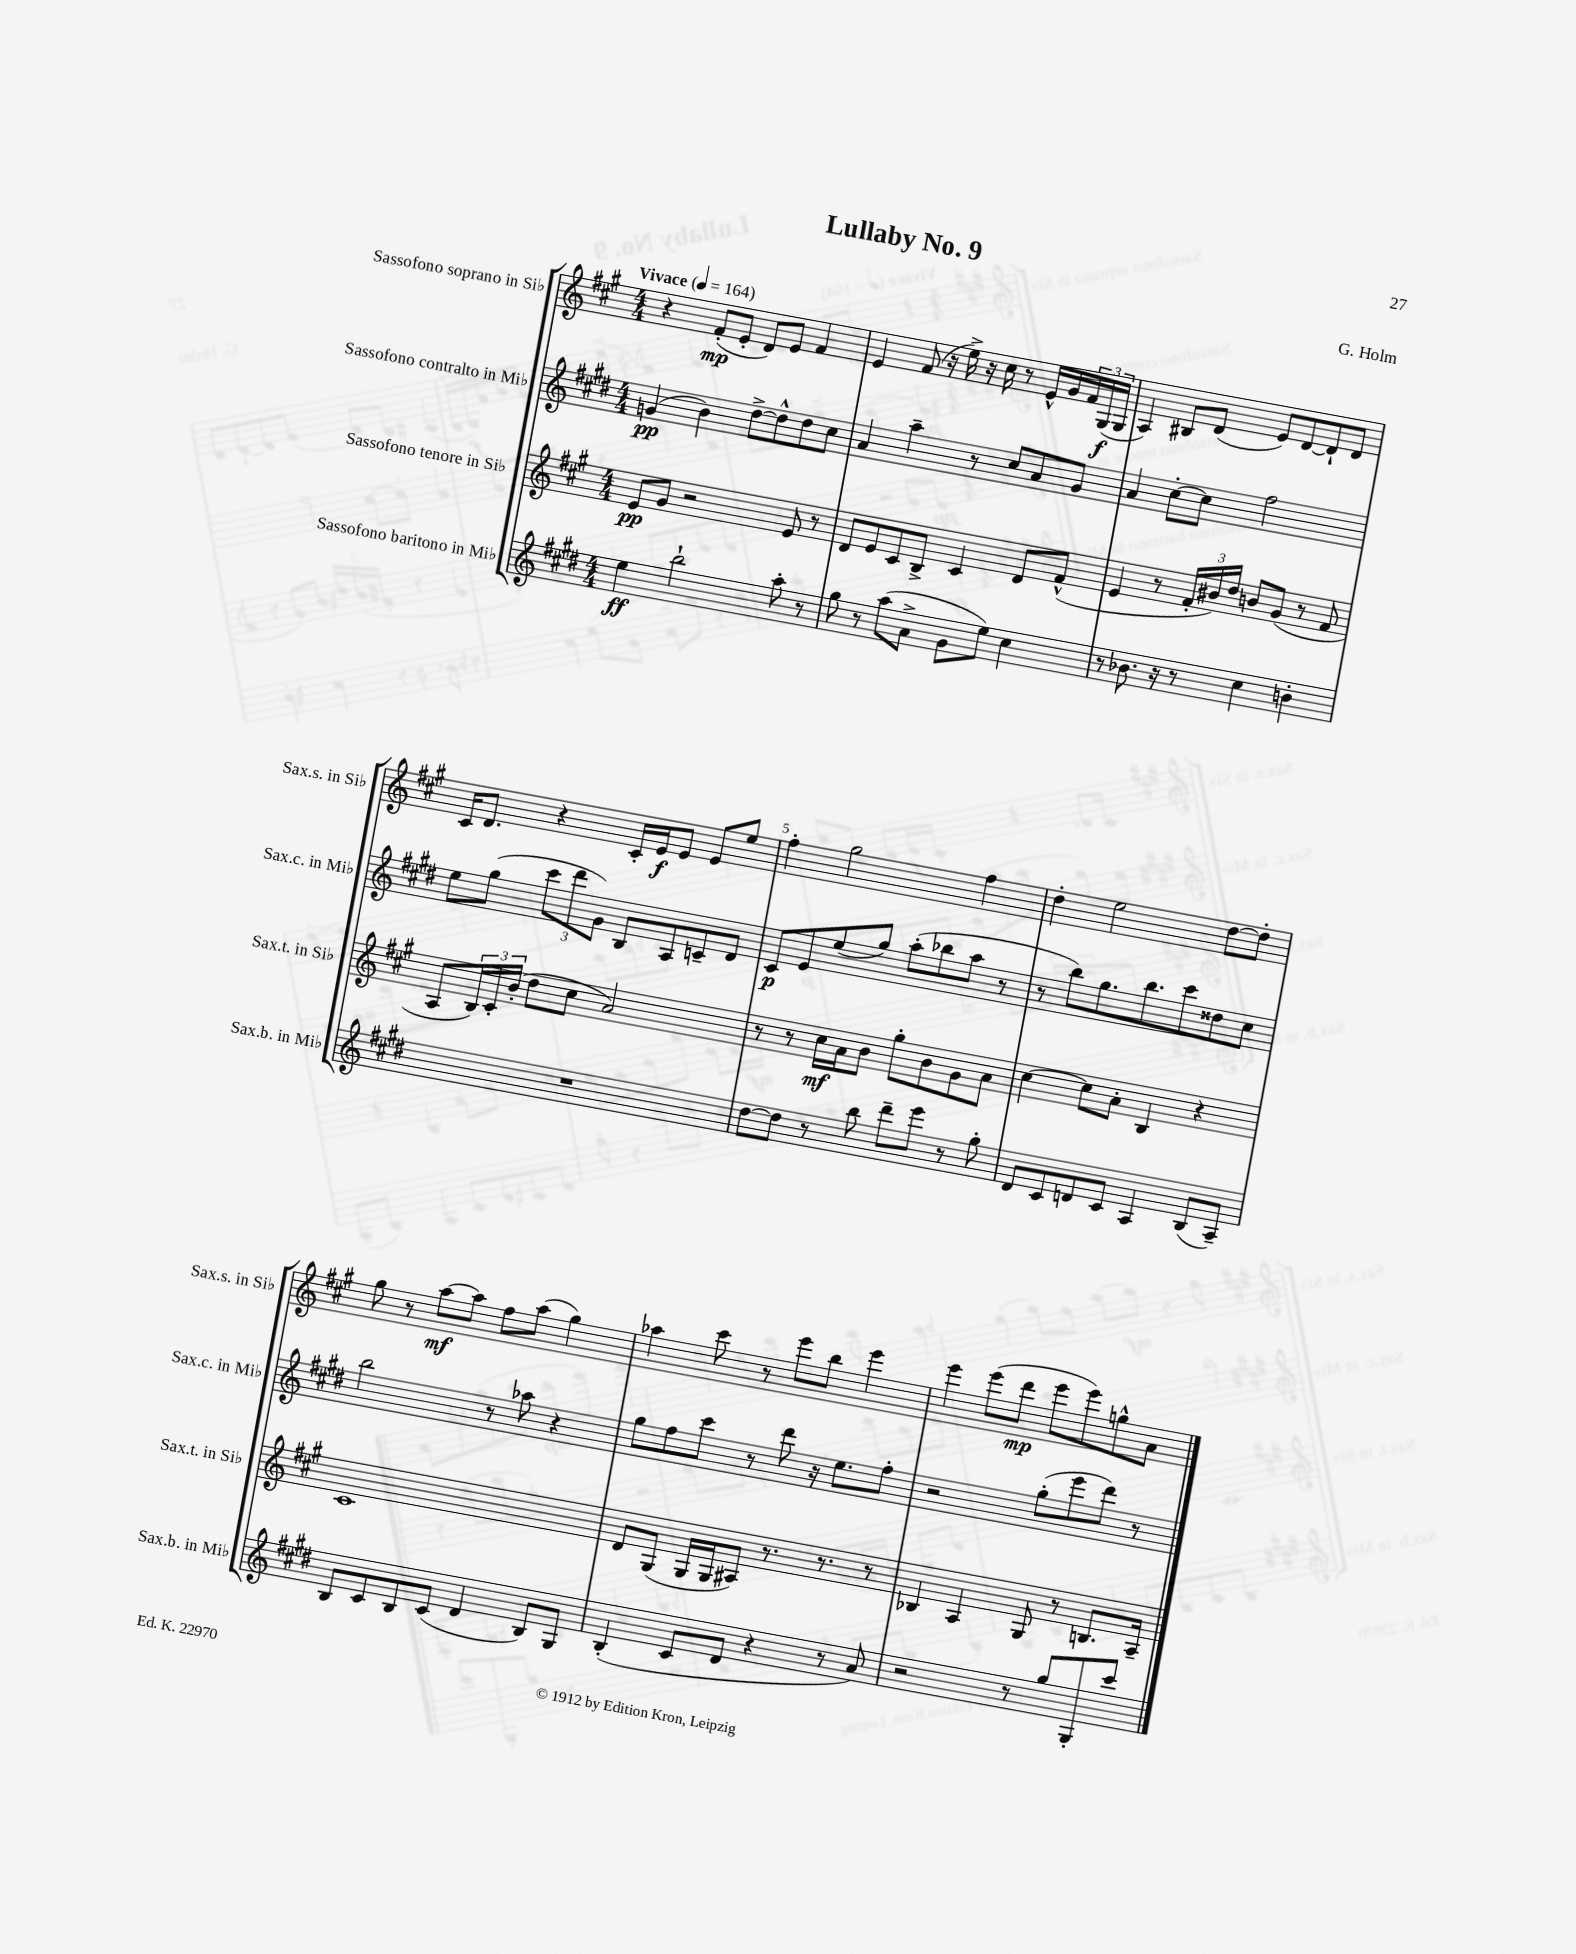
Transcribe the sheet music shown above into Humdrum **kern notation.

**kern	**dynam	**kern	**dynam	**kern	**dynam	**kern	**dynam
*part4	*part4	*part3	*part3	*part2	*part2	*part1	*part1
*staff4	*staff4	*staff3	*staff3	*staff2	*staff2	*staff1	*staff1
*I"Sassofono baritono in Mi♭	*	*I"Sassofono tenore in Si♭	*	*I"Sassofono contralto in Mi♭	*	*I"Sassofono soprano in Si♭	*
*I'Sax.b. in Mi♭	*	*I'Sax.t. in Si♭	*	*I'Sax.c. in Mi♭	*	*I'Sax.s. in Si♭	*
*clefG2	*	*clefG2	*	*clefG2	*	*clefG2	*
*k[f#c#g#d#]	*	*k[f#c#g#]	*	*k[f#c#g#d#]	*	*k[f#c#g#]	*
*M4/4	*	*M4/4	*	*M4/4	*	*M4/4	*
*MM164	*	*MM164	*	*MM164	*	*MM164	*
=1	=1	=1	=1	=1	=1	=1	=1
!	!	!	!	!	!	!LO:TX:a:B:t=Vivace	!
4ee\	ff	8e/L	pp	(4gn/	pp	4r	.
.	.	8g#/J	.	.	.	.	.
2bb`\	.	2r	.	4b\)	.	(8f#'/L	mp
.	.	.	.	.	.	8e'/J	.
.	.	.	.	[8dd#^\L	.	8d/L)	.
.	.	.	.	8dd#^^\]	.	8e/J	.
8aa'\	.	8e/	.	8dd#\	.	4f#/	.
8r	.	8r	.	8cc#\J	.	.	.
=2	=2	=2	=2	=2	=2	=2	=2
8gg#\	.	8d/L	.	4a/	.	4e/	.
8r	.	8e/	.	.	.	.	.
(8aa\L	.	8c#/	.	4aa~\	.	(8f#/	.
8a^\J	.	8B^/J	.	.	.	16r	.
.	.	.	.	.	.	16ee^\)	.
8g#\L	.	4c#/	.	8r	.	16r	.
.	.	.	.	.	.	16cc#\	.
8ee\J)	.	.	.	8cc#/L	.	8r	.
4cc#\	.	8d/L	.	8a/	.	16e^^/LL	.
.	.	.	.	.	.	16g#/	.
.	.	(8f#^^/J	.	8g#/J	.	24f#/	.
.	.	.	.	.	.	(24G#/	f
.	.	.	.	.	.	24G#/JJ	.
=3	=3	=3	=3	=3	=3	=3	=3
8r	.	4e/	.	4a/	.	4A/)	.
8.b-X\	.	.	.	.	.	.	.
.	.	8r	.	[8cc#'\L	.	8B#X/L	.
16r	.	.	.	.	.	.	.
8r	.	24f#'/LL	.	8cc#\J]	.	(8d/J	.
.	.	24b#X/)	.	.	.	.	.
.	.	24dd/JJ	.	.	.	.	.
4cc#\	.	8bn/L	.	2ff#\	.	8e/L)	.
.	.	(8g#/J	.	.	.	[8d/	.
4bn'\	.	8r	.	.	.	8d`/]	.
.	.	8f#/	.	.	.	8d/J	.
!!LO:LB:g=z
=4	=4	=4	=4	=4	=4	=4	=4
1r	.	8A/L	.	8ee\L	.	16c#/KL	.
.	.	.	.	.	.	8.d/J	.
.	.	24B/L)	.	(8gg#\J	.	.	.
.	.	24c#'/	.	.	.	.	.
.	.	(24b'/JJ	.	.	.	.	.
.	.	8dd\L	.	12ccc#\L	.	4r	.
.	.	.	.	12ddd#\	.	.	.
.	.	8cc#\J	.	.	.	.	.
.	.	.	.	12g#\J)	.	.	.
.	.	2a/)	.	8B/L	.	16c#'/LL	.
.	.	.	.	.	.	16e/J	f
.	.	.	.	8A/	.	8e/J	.
.	.	.	.	8cn~/	.	8e/L	.
.	.	.	.	8d#/J	.	8ee/J	.
=5	=5	=5	=5	=5	=5	=5	=5
[8dd#\L	.	8r	.	8c#/L	p	4ff#'\	.
8dd#\J]	.	8r	.	8e/	.	.	.
8r	.	16cc#\LL	mf	(8ee/	.	2gg#\	.
.	.	16a\J	.	.	.	.	.
8bb\	.	8b\J	.	8gg#/J)	.	.	.
8ddd#~\L	.	8gg#'\L	.	(8aa'\L	.	.	.
8eee\J	.	8b\	.	8bb-X\	.	.	.
8r	.	8g#\	.	8aa\J	.	4ff#\	.
8gg#'\	.	8a\J	.	8r	.	.	.
=6	=6	=6	=6	=6	=6	=6	=6
8d#/L	.	[4cc#\	.	8r	.	4dd'\	.
8c#/	.	.	.	8bb\L)	.	.	.
8dn/	.	8cc#\L]	.	8.gg#\	.	2ee\	.
8c#/J	.	8a'\J	.	.	.	.	.
.	.	.	.	8.bb\	.	.	.
4A/	.	4B/	.	.	.	.	.
.	.	.	.	8ccc#\	.	.	.
(8B/L	.	4r	.	8dd##X\	.	[8dd\L	.
8A~/J)	.	.	.	8cc#\J	.	8dd'\J]	.
!!LO:LB:g=z
=7	=7	=7	=7	=7	=7	=7	=7
8B/L	.	1c#	.	2bb\	.	8gg#\	.
8c#/	.	.	.	.	.	8r	.
8B/	.	.	.	.	.	[8aa\L	mf
(8c#/J	.	.	.	.	.	8aa\J]	.
4d#/	.	.	.	8r	.	8ff#\L	.
.	.	.	.	8aa-X\	.	(8aa\J	.
8B/L)	.	.	.	4r	.	4gg#\)	.
8G#/J	.	.	.	.	.	.	.
=8	=8	=8	=8	=8	=8	=8	=8
(4B'/	.	8d/L	.	8gg#\L	.	4aa-X\	.
.	.	(8G#/J	.	8ff#\	.	.	.
8c#/L	.	16G#/LL	.	8ccc#\J	.	8ccc#\	.
.	.	16G#/J	.	.	.	.	.
8d#/J	.	8A#X/J)	.	8r	.	8r	.
4r	.	8.r	.	8ddd#\	.	8eee\L	.
.	.	.	.	16r	.	8bb\J	.
.	.	8.r	.	8.ee\L	.	.	.
8r	.	.	.	.	.	4eee\	.
8a/)	.	8r	.	8ff#'\J	.	.	.
=9	=9	=9	=9	=9	=9	=9	=9
2r	.	4B-X/	.	2r	.	4eee\	.
.	.	4A/	.	.	.	(8eee\L	.
.	.	.	.	.	.	8ddd\J	mp
8r	.	8G#/	.	(8gg#'\L	.	8eee\L	.
8gg#/L	.	8r	.	8eee\	.	8eee\)	.
8G#'/	.	8.Bn/L	.	8ddd#\J)	.	8ggn^^\	.
8ccc#/J	.	.	.	8r	.	8a\J	.
.	.	16A~/Jk	.	.	.	.	.
==	==	==	==	==	==	==	==
*-	*-	*-	*-	*-	*-	*-	*-
